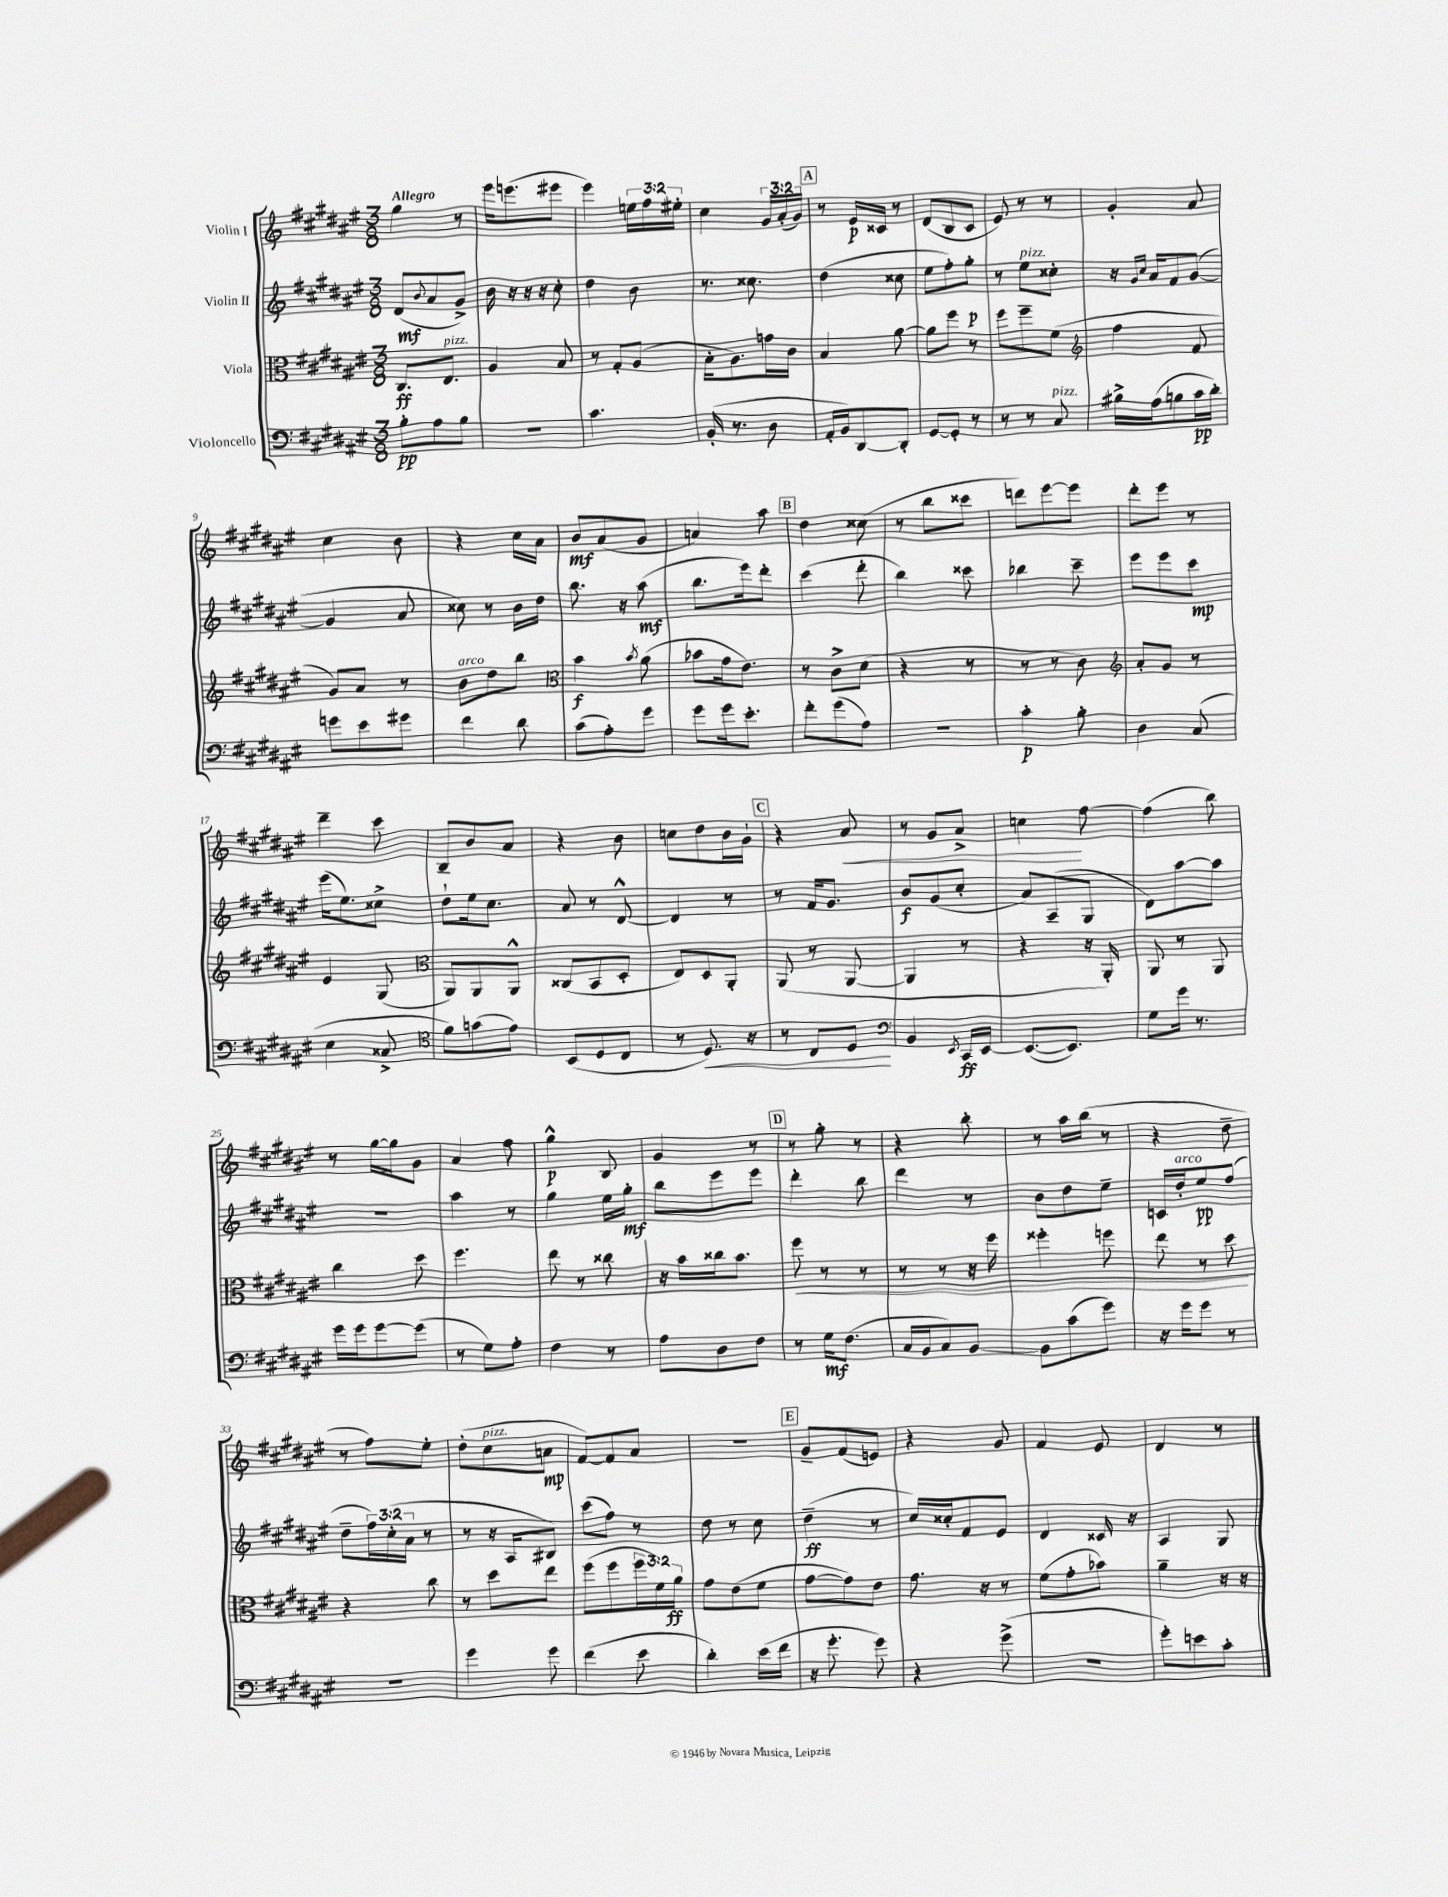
<<
\new StaffGroup <<
\new Staff = "s0" \with { instrumentName = "Violin I" } {
    \clef treble \key fis \major \numericTimeSignature \time 3/8 \override Staff.TupletNumber.text = #tuplet-number::calc-fraction-text \tempo "Allegro"
    gis''4 r8 |
    eis'''16 e'''8.( eis'''8 |
    eis'''4) \tuplet 3/2 { e''16 fis''16 eis''16-. } |
    cis''4 \tuplet 3/2 { gis'16 ais'16-.( gis'16) } |
    \mark \markup { \box "A" } r8 eis'16\p cisis'16 r8 |
    dis'8( b8 cis'8 |
    eis'8) r8 r8 |
    gis'4-. ais'8 |
    cis''4 b'8 |
    r4 cis''16 ais'16 |
    b'8\mf ais'8( gis'8 |
    a'4) ais''8 |
    \mark \markup { \box "B" } dis''4 cisis''8( |
    r8 b''8 cisis'''8 |
    d'''8) eis'''8~ eis'''8 |
    dis'''8-. eis'''8 r8 |
    dis'''4-- cis'''8 |
    b8-- b'8 ais'8 |
    r4 b'8 |
    c''8 dis''8 b'16 gis'16-! |
    \mark \markup { \box "C" } r4 ais'8\< |
    r8 gis'8 ais'8-> |
    c''4\! fis''8~ |
    fis''4( b''8) |
    r8 gis''16~ gis''16 gis'8 |
    ais'4 fis''8 |
    gis''4-^\p b8 |
    gis'4 r8 |
    \mark \markup { \box "D" } r8 gis''8-. r8 |
    r4 b''8-. |
    r8 ais''16 b''16( r8 |
    r4 dis''8-- |
    r8 fis''8) eis''8-. |
    dis''8-.( cis''8^\markup { \italic "pizz." } a'8\mp |
    fis'8~) fis'8 ais'8 |
    r4. |
    \mark \markup { \box "E" } gis'8-- fis'8( e'8) |
    r4 gis'8 |
    fis'4 eis'8 |
    dis'4 r8 \bar "|." |
}
\new Staff = "s1" \with { instrumentName = "Violin II" } {
    \clef treble \key fis \major \numericTimeSignature \time 3/8 \override Staff.TupletNumber.text = #tuplet-number::calc-fraction-text
    dis'8\mf( \appoggiatura { b'8 } ais'8 gis'8->) |
    b'16 r16 r16 r16 cis''8-. |
    dis''4 b'8 |
    r8. cisis''8. |
    \mark \markup { \box "A" } dis''4( cisis''8 |
    eis''8 fis''8-.) gis''8-.\p |
    r8 eis''8^\markup { \italic "pizz." } cisis''8-. |
    r16 \grace { gis'16 cis''16 } ais'16 fis'8 gis'8~( |
    gis'4 ais'8 |
    cisis''8) r8 b'16 dis''16 |
    b''8. r16 ais''8\mf( |
    b''8. eis'''16) dis'''8-. |
    \mark \markup { \box "B" } cis'''4( dis'''8-. |
    b''4) cisis'''8 |
    bes''4 cis'''8-- |
    eis'''8 eis'''8 cis'''8\mp |
    eis'''16( eis''8.) cisis''8-> |
    dis''8-! eis''16 cis''8. |
    ais'8 r8 dis'8~-^ |
    dis'4 r8 |
    \mark \markup { \box "C" } r8 fis'16 gis'8. |
    b'8\f gis'8( cis''8-. |
    ais'8) ais8--( gis8 |
    dis'8) ais''8~ ais''8 |
    R4. |
    ais''4 r8 |
    gis''4 eis''16 gis''16-.\mf |
    b''8 eis'''8 eis'''8 |
    \mark \markup { \box "D" } dis'''4-. b''8 |
    dis'''4 r8 |
    b'8 dis''8 eis''8-- |
    c'16 dis''16-.^\markup { \italic "arco" } eis''8\pp fis''8( |
    dis''8-- \tuplet 3/2 { fis''16) cis''16-.( ais'16 } r8 |
    r8 r16 ais16 bis8) |
    cis'''8( fis''8) r8 |
    dis''8 r8 cis''8 |
    \mark \markup { \box "E" } dis''4--\ff( r8 |
    cis''16) cisis''16-. fis'8 eis'8 |
    dis'4 cisis'16 r16 |
    ais4 gis8 \bar "|." |
}
\new Staff = "s2" \with { instrumentName = "Viola" } {
    \clef alto \key fis \major \numericTimeSignature \time 3/8 \override Staff.TupletNumber.text = #tuplet-number::calc-fraction-text
    cis8.\ff eis8.^\markup { \italic "pizz." } |
    ais4 b8 |
    r8 gis8-. ais8( |
    b16-. ais8.) g'16 cis'16 |
    \mark \markup { \box "A" } b4 ais'8~ |
    ais'8 fis''8 r8 |
    fis''8 fis''8-- fis'8( |
    \clef treble fis''4 fis'8 |
    gis'8) ais'8 r8 |
    b'8^\markup { \italic "arco" } dis''8 b''8 |
    \clef alto b'4\f \acciaccatura { b'8 } ais'8( |
    bes'8 gis'16 eis'8.) |
    \mark \markup { \box "B" } r8 cis'8-> dis'8( |
    r4 r8 |
    r8 r8 cis'8) |
    \clef treble ais'8-. gis'8 r8 |
    eis'4 gis8( |
    \clef alto ais,8) ais,8 ais,8-^ |
    cisis8( b,8 dis8-. |
    eis8) dis8 ais,8-. |
    \mark \markup { \box "C" } ais,8( r8 ais,8~ |
    ais,4 r8 |
    r4 r16 ais,16-.) |
    ais,8 r8 ais,8 |
    cis''4 dis''8 |
    fis''4. |
    eis''8 r8 cisis''8 |
    r16 b'16 cisis''16 b'8. |
    \mark \markup { \box "D" } fis''8\< r8 r8 |
    r8 r8 r16 fis''16 |
    fisis''4-. f''8 |
    eis''8 r8 dis''8\! |
    r4 cis''8 |
    r8 dis''8 eis''8 |
    fis''8( fis''8 \tuplet 3/2 { fis''16 fis'16) ais'16\ff } |
    gis'8 eis'8( fis'8 |
    \mark \markup { \box "E" } gis'8~ gis'8) eis'8 |
    gis'8. r16 r8 |
    fis'8( gis'8-. bes'8) |
    ais'4-- r16 r16 \bar "|." |
}
\new Staff = "s3" \with { instrumentName = "Violoncello" } {
    \clef bass \key fis \major \numericTimeSignature \time 3/8
    b8-.\pp ais8 b8 |
    R4. |
    cis'4. |
    b,16-.( r8. dis8 |
    \mark \markup { \box "A" } ais,16-. b,16) dis,8~ dis,8-. |
    gis,8~ gis,8-. r8 |
    r8 r8 cis8^\markup { \italic "pizz." } |
    bis16-> ais16( b8 cis'16\pp dis'16-.) |
    g'8 eis'8 gis'8 |
    fis'4 dis'8 |
    cis'8( ais8-.) gis'8 |
    gis'8 gis'16 eis'8.-. |
    \mark \markup { \box "B" } fis'8-. gis'8( ais8) |
    R4. |
    cis'4-.\p b8-. |
    dis4 cis8( |
    eis4 cisis8-> |
    \clef tenor fis'8) g'8( eis'8) |
    b,8( dis8 cis8 |
    r8 dis8.\<) r16 |
    \mark \markup { \box "C" } r8 cis8 dis8\! |
    \clef bass b,4 \acciaccatura { eis,8 } cis,16\ff eis,16~ |
    eis,8.~( eis,8.) |
    gis8 gis'16 r8. |
    gis'16 gis'16 gis'8~ gis'8( |
    r8 gis8) ais8-. |
    fis4 r8 |
    ais8 dis8 fis8 |
    \mark \markup { \box "D" } r8 gis16\mf fis8.( |
    cis16 b,16 cis8) b,8~ |
    b,8 cis'8( gis'8) |
    r16 gis'16 gis'8 r8 |
    R4. |
    gis'4 gis'8 |
    fis'4( eis'8 |
    dis'4-.) eis'16( fis'16 |
    \mark \markup { \box "E" } r16 gis'8.-. gis'8) |
    r4 gis'8->( |
    R4. |
    gis'8-.) e'8 cis'8-. \bar "|." |
}
>>
>>
